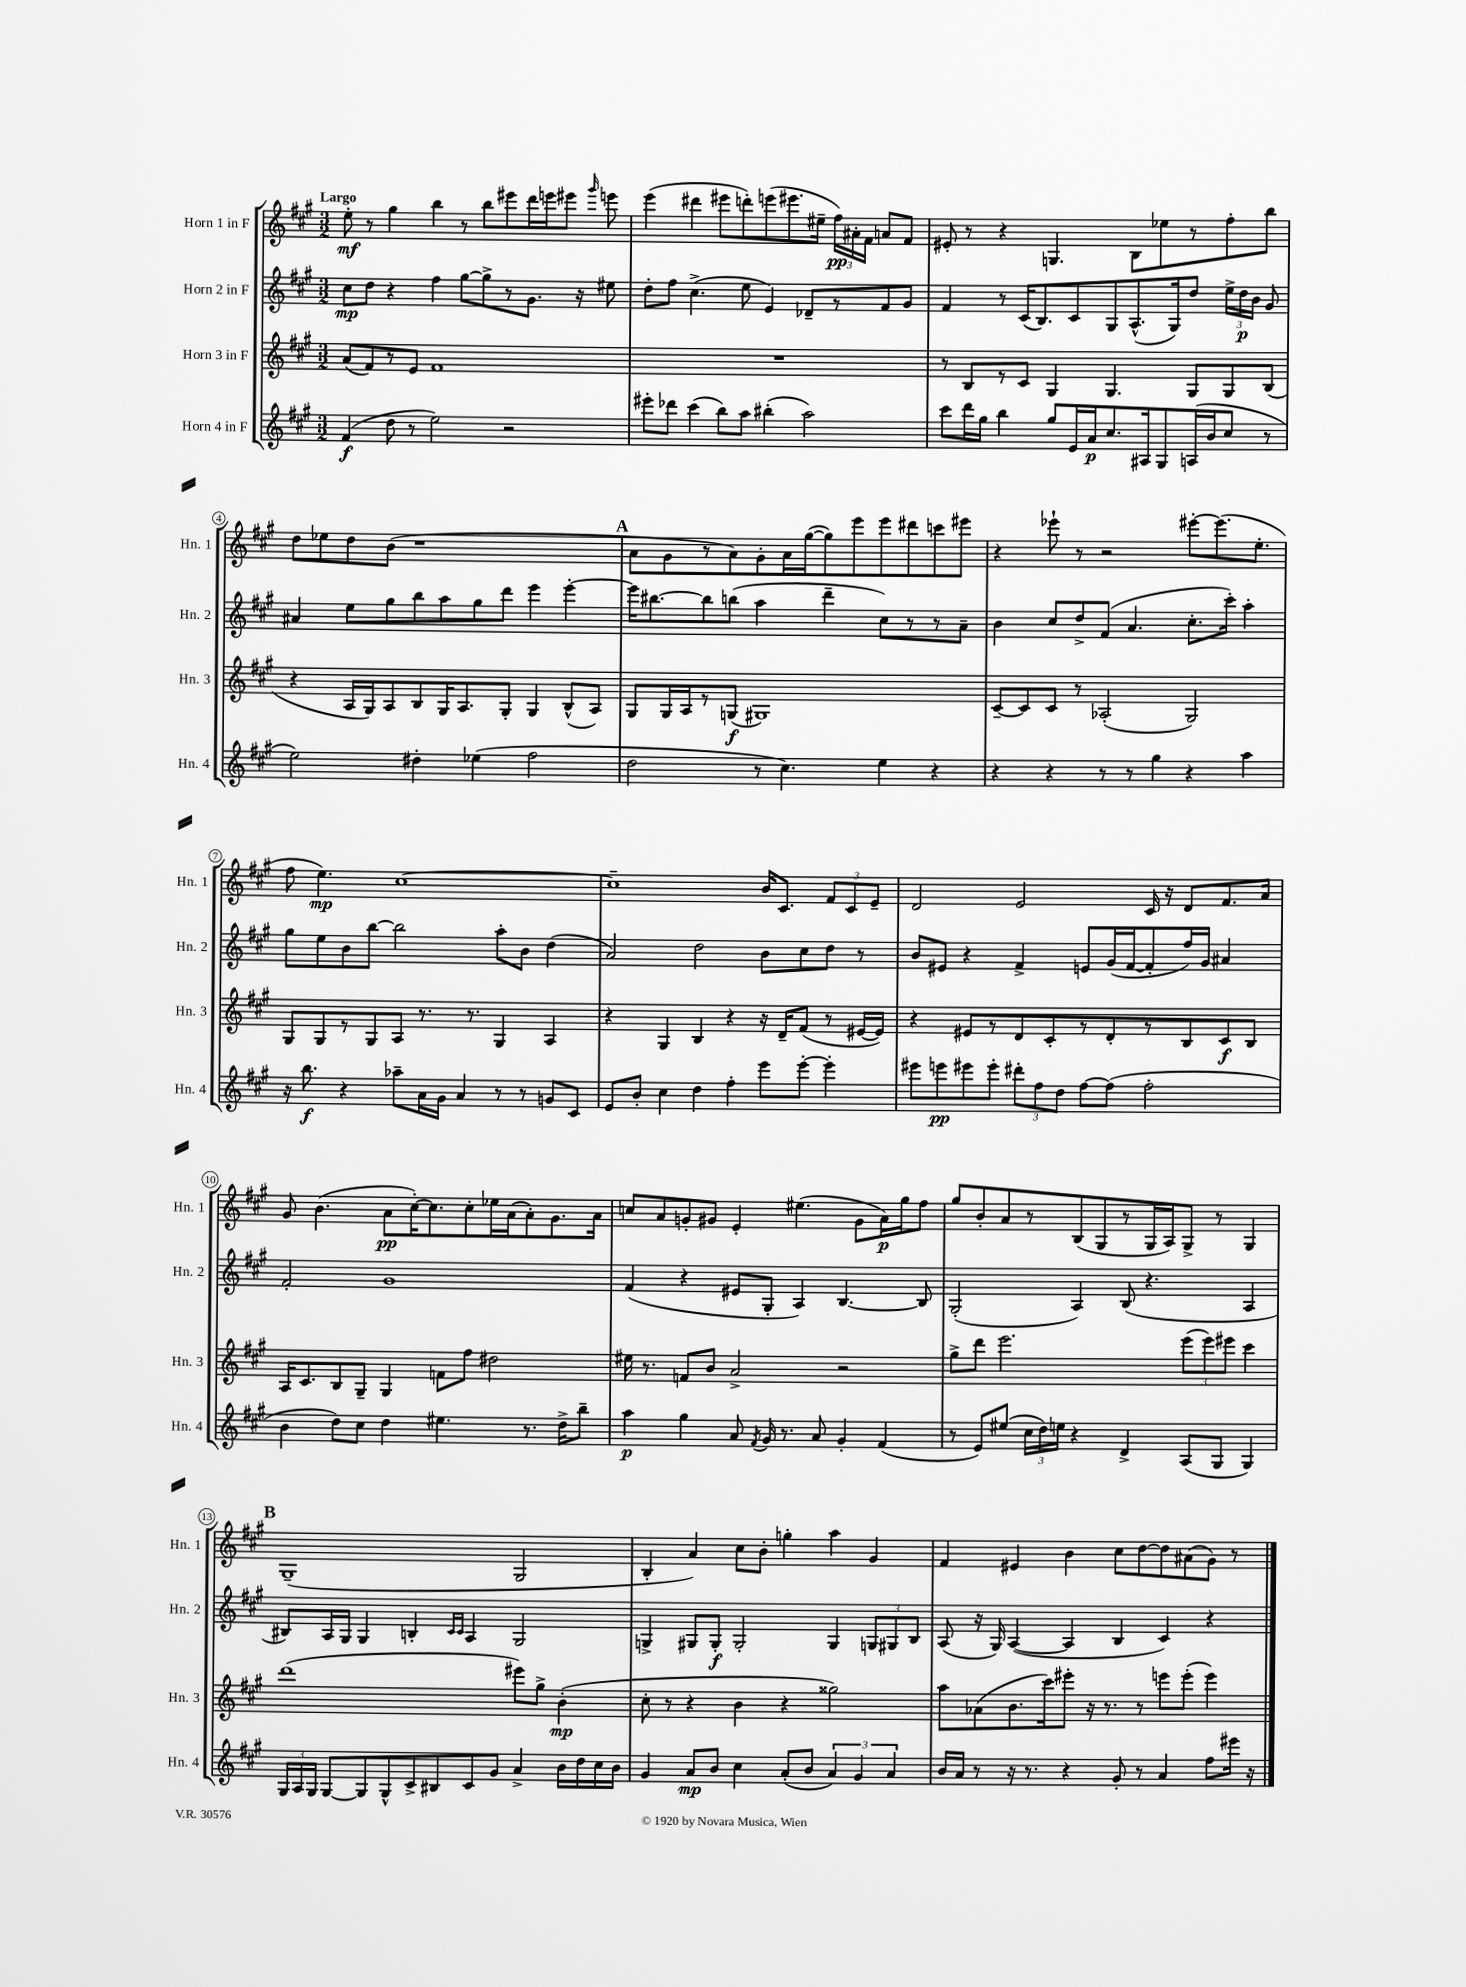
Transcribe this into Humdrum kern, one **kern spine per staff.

**kern	**dynam	**kern	**dynam	**kern	**dynam	**kern	**dynam
*part4	*part4	*part3	*part3	*part2	*part2	*part1	*part1
*staff4	*staff4	*staff3	*staff3	*staff2	*staff2	*staff1	*staff1
*I"Horn 4 in F	*	*I"Horn 3 in F	*	*I"Horn 2 in F	*	*I"Horn 1 in F	*
*I'Hn. 4	*	*I'Hn. 3	*	*I'Hn. 2	*	*I'Hn. 1	*
*clefG2	*	*clefG2	*	*clefG2	*	*clefG2	*
*k[f#c#g#]	*	*k[f#c#g#]	*	*k[f#c#g#]	*	*k[f#c#g#]	*
*M3/2	*	*M3/2	*	*M3/2	*	*M3/2	*
=1	=1	=1	=1	=1	=1	=1	=1
!	!	!	!	!	!	!LO:TX:a:B:t=Largo	!
(4f#/	f	(8a/L	.	8cc#\L	mp	8ee'\	mf
.	.	8f#/)	.	8dd\J	.	8r	.
8dd\	.	8r	.	4r	.	4gg#\	.
8r	.	8e/J	.	.	.	.	.
2ee\)	.	1f#	.	4ff#\	.	4bb\	.
.	.	.	.	[8gg#\L	.	8r	.
.	.	.	.	8gg#^\]	.	8bb\L	.
2r	.	.	.	8r	.	8eee#X\	.
.	.	.	.	8.g#\J	.	16ddd\L	.
.	.	.	.	.	.	16eeen\J	.
.	.	.	.	.	.	8eee#X\J	.
.	.	.	.	16r	.	.	.
.	.	.	.	.	.	16qqggg#/	.
.	.	.	.	8ee#X\	.	8eeen\	.
=2	=2	=2	=2	=2	=2	=2	=2
8eee#X'\L	.	1.r	.	8dd'\L	.	(4eee\	.
8ddd-X\J	.	.	.	8ff#\J	.	.	.
(4ccc#\	.	.	.	(4.cc#^\	.	4ddd#X\	.
8bb\L)	.	.	.	.	.	8eee#X\L	.
8aa\J	.	.	.	8ee\	.	8dddn'\)	.
(4bb#X'\	.	.	.	4e/)	.	(8eeen\	.
.	.	.	.	.	.	8.eee#X\	.
2aa\)	.	.	.	8d-X~/L	.	.	.
.	.	.	.	.	.	16ee#X~\Jk	.
.	.	.	.	8r	.	24ff#\LL)	pp
.	.	.	.	.	.	24a#X'\	.
.	.	.	.	.	.	24f#\JJ	.
.	.	.	.	8f#/	.	8an/L	.
.	.	.	.	8g#/J	.	8f#/J	.
=3	=3	=3	=3	=3	=3	=3	=3
8ccc#\L	.	8r	.	4f#/	.	8e#X'/	.
16ddd\L	.	8B/L	.	.	.	8r	.
16gg#\JJ	.	.	.	.	.	.	.
4bb\	.	8r	.	8r	.	4r	.
.	.	8c#/J	.	(16c#/KL	.	.	.
.	.	.	.	8.B/)	.	.	.
8gg#/L	.	4G#/	.	.	.	4.Gn/	.
16e/L	.	.	.	8c#/	.	.	.
16a/J	p	.	.	.	.	.	.
8.cc#/	.	4.G#/	.	8G#/	.	.	.
.	.	.	.	(8.A^^/	.	8B\L	.
16A#X/k	.	.	.	.	.	.	.
8G#/	.	.	.	.	.	8ee-X\	.
.	.	.	.	16G#/k)	.	.	.
(16An/L	.	8G#/L	.	8dd/J	.	8r	.
16b/J	.	.	.	.	.	.	.
8cc#/J	.	8G#/	.	24ee^\LL	.	8ff#'\	.
.	.	.	.	24dd\	p	.	.
.	.	.	.	24b\JJ	.	.	.
8r	.	(8B/J	.	8g#/	.	8bb\J	.
!!LO:LB:g=z
=4	=4	=4	=4	=4	=4	=4	=4
2ee\)	.	4r	.	4a#X/	.	8dd\L	.
.	.	.	.	.	.	8ee-X\	.
.	.	16A/LL	.	8ee\L	.	8dd\	.
.	.	16G#/J)	.	.	.	.	.
.	.	8A/	.	8gg#\	.	(8b\J	.
4dd#X'\	.	8B/	.	8bb\	.	1r	.
.	.	16G#/K	.	8aa\	.	.	.
.	.	8.A/	.	.	.	.	.
(4ee-X\	.	.	.	8gg#\	.	.	.
.	.	8G#'/J	.	8ddd\J	.	.	.
2ff#\	.	4G#/	.	4eee\	.	.	.
.	.	(8B^^/L	.	[4eee'\	.	.	.
.	.	8A/J)	.	.	.	.	.
!!LO:REH:place=s1:t=A
=5	=5	=5	=5	=5	=5	=5	=5
2dd\	.	8G#/L	.	16eee\KL]	.	8a\L	.
.	.	.	.	[8.bb#X\	.	.	.
.	.	16G#/L	.	.	.	8g#\	.
.	.	16A/J	.	.	.	.	.
.	.	8r	.	8bb#\]	.	8r	.
.	.	(8Gn/J	f	(8bbn\J	.	8a\)	.
8r	.	1G#X)	.	4aa\	.	8g#'\	.
4.cc#\)	.	.	.	.	.	16a\L	.
.	.	.	.	.	.	([16gg#\J	.
.	.	.	.	4ddd~\	.	8gg#\])	.
.	.	.	.	.	.	8eee\	.
4ee\	.	.	.	8cc#\L)	.	8eee\	.
.	.	.	.	8r	.	8ddd#X\	.
4r	.	.	.	8r	.	8cccn\	.
.	.	.	.	8a~\J	.	8eee#X\J	.
=6	=6	=6	=6	=6	=6	=6	=6
4r	.	[8c#~/L	.	4b\	.	4r	.
.	.	8c#/]	.	.	.	.	.
4r	.	8c#/J	.	8cc#/L	.	8eee-X`\	.
.	.	8r	.	8dd^/	.	8r	.
8r	.	(2A-X'/	.	(8f#/J	.	2r	.
8r	.	.	.	4.a/	.	.	.
4gg#\	.	.	.	.	.	.	.
4r	.	2G#/)	.	8.cc#'\L	.	[8eee#X'\L	.
.	.	.	.	.	.	(8.eee#\]	.
.	.	.	.	16ccc#'\Jk)	.	.	.
4aa\	.	.	.	4aa'\	.	.	.
.	.	.	.	.	.	8.ee'\J	.
!!LO:LB:g=z
=7	=7	=7	=7	=7	=7	=7	=7
16r	.	8G#/L	.	8gg#\L	.	8ff#\	.
8.bb\	f	.	.	.	.	.	.
.	.	8G#/	.	8ee\	.	4.ee\)	mp
4r	.	8r	.	8b\	.	.	.
.	.	8G#/	.	[8bb\J	.	.	.
8aa-X~\L	.	8A/J	.	2bb\]	.	[1cc#	.
16a\L	.	8.r	.	.	.	.	.
16g#\JJ	.	.	.	.	.	.	.
4a/	.	.	.	.	.	.	.
.	.	8.r	.	.	.	.	.
8r	.	4G#/	.	8aa'\L	.	.	.
8r	.	.	.	8b\J	.	.	.
8gn/L	.	4A/	.	(4dd\	.	.	.
8c#/J	.	.	.	.	.	.	.
=8	=8	=8	=8	=8	=8	=8	=8
8e/L	.	4r	.	2a/)	.	1cc#~]	.
8b'/J	.	.	.	.	.	.	.
4cc#\	.	4G#/	.	.	.	.	.
4dd\	.	4B/	.	2dd\	.	.	.
4ff#'\	.	4r	.	.	.	.	.
8eee\L	.	16r	.	8b\L	.	16b/KL	.
.	.	16d~/KL	.	.	.	8.c#/J	.
[8eee'\J	.	(8f#/J	.	8cc#\	.	.	.
4eee'\]	.	8r	.	8dd\J	.	12f#/L	.
.	.	.	.	.	.	12c#/	.
.	.	[16e#X/LL	.	8r	.	.	.
.	.	.	.	.	.	12e~/J	.
.	.	16e#/JJ])	.	.	.	.	.
=9	=9	=9	=9	=9	=9	=9	=9
8eee#X\L	.	4r	.	8b/L	.	2d/	.
8eeen\	pp	.	.	8e#X/J	.	.	.
8eee#X\	.	8e#X/L	.	4r	.	.	.
8eee#'\J	.	8r	.	.	.	.	.
12ddd#X'\L	.	8d/	.	4f#^/	.	2e/	.
12ff#\	.	.	.	.	.	.	.
.	.	8c#'/	.	.	.	.	.
12dd\J	.	.	.	.	.	.	.
[8ff#\L	.	8r	.	8en/L	.	.	.
(8ff#\J]	.	8d'/	.	(16g#/L	.	.	.
.	.	.	.	[16f#/J	.	.	.
2ff#'\	.	8r	.	8f#'/]	.	16c#/	.
.	.	.	.	.	.	16r	.
.	.	8B/	.	16ff#/L)	.	8d/L	.
.	.	.	.	16g#/JJ	.	.	.
.	.	8c#/	f	4a#X/	.	8.f#/	.
.	.	8B/J	.	.	.	.	.
.	.	.	.	.	.	16a/Jk	.
!!LO:LB:g=z
=10	=10	=10	=10	=10	=10	=10	=10
4b\	.	16A/KL	.	2f#'/	.	8g#/	.
.	.	8.c#/	.	.	.	.	.
.	.	.	.	.	.	(4.b\	.
8dd\L)	.	8B/	.	.	.	.	.
8cc#\J	.	8G#~/J	.	.	.	.	.
4dd\	.	4G#/	.	1g#	.	8a\L	pp
.	.	.	.	.	.	[16cc#'\K)	.
.	.	.	.	.	.	8.cc#\]	.
4.ee#X\	.	8fn\L	.	.	.	.	.
.	.	8ff#\J	.	.	.	8cc#'\	.
.	.	2dd#X\	.	.	.	16ee-X\L	.
.	.	.	.	.	.	(16a\J	.
8.r	.	.	.	.	.	8a'\)	.
.	.	.	.	.	.	8.g#\	.
16dd^\KL	.	.	.	.	.	.	.
8bb~\J	.	.	.	.	.	.	.
.	.	.	.	.	.	16a\Jk	.
=11	=11	=11	=11	=11	=11	=11	=11
4aa\	p	16ee#X\	.	(4f#/	.	8ccn/L	.
.	.	8.r	.	.	.	.	.
.	.	.	.	.	.	8a/	.
4gg#\	.	8fn/L	.	4r	.	8gn'/	.
.	.	8b/J	.	.	.	8g#X/J	.
8a/	.	2a^/	.	8e#X/L	.	4e'/	.
8qf#/	.	.	.	.	.	.	.
16g#/	.	.	.	8G#'/J	.	.	.
8.r	.	.	.	.	.	.	.
.	.	.	.	4A/)	.	(4.ee#X\	.
8a/	.	.	.	.	.	.	.
4g#'/	.	2r	.	[4.B/	.	.	.
.	.	.	.	.	.	8g#\L	.
(4f#/	.	.	.	.	.	16a\L)	p
.	.	.	.	.	.	16gg#\J	.
.	.	.	.	8B/]	.	8ff#\J	.
=12	=12	=12	=12	=12	=12	=12	=12
8r	.	8gg#^\L	.	(2G#'/	.	8gg#/L	.
8e/L)	.	8ddd\J	.	.	.	8b'/	.
(8ee#X/J	.	2.eee\	.	.	.	8a/	.
24cc#\LL	.	.	.	.	.	8r	.
24dd\)	.	.	.	.	.	.	.
24een\JJ	.	.	.	.	.	.	.
4r	.	.	.	4A/)	.	(8B/	.
.	.	.	.	.	.	8G#/	.
4d^/	.	.	.	(8B/	.	8r	.
.	.	.	.	4.r	.	16G#/L	.
.	.	.	.	.	.	16A/J)	.
(8A/L	.	(12eee\L	.	.	.	8G#^/J	.
.	.	12eee\)	.	.	.	.	.
8G#/J	.	.	.	.	.	8r	.
.	.	12eee#X\J	.	.	.	.	.
4G#/)	.	4ccc#\	.	4A/	.	4G#/	.
!!LO:LB:g=z
!!LO:REH:place=s1:t=B
=13	=13	=13	=13	=13	=13	=13	=13
24G#/LL	.	(1ddd	.	8B#X/L)	.	(1G#~	.
24A/	.	.	.	.	.	.	.
24G#/JJ	.	.	.	.	.	.	.
[8G#/L	.	.	.	16A/L	.	.	.
.	.	.	.	16G#/JJ	.	.	.
8G#/]	.	.	.	4G#/	.	.	.
8G#^^/	.	.	.	.	.	.	.
8c#^/	.	.	.	4Bn'/	.	.	.
8B#X/	.	.	.	.	.	.	.
.	.	.	.	16qqc#/LL	.	.	.
.	.	.	.	16qqc#/JJ	.	.	.
8c#/	.	.	.	4A/	.	.	.
8g#/J	.	.	.	.	.	.	.
4a^/	.	8eee#X\L)	.	2G#/	.	2G#/	.
.	.	8gg#^\J	.	.	.	.	.
16b\LL	.	(4b'\	mp	.	.	.	.
16dd\	.	.	.	.	.	.	.
16cc#\	.	.	.	.	.	.	.
16b\JJ	.	.	.	.	.	.	.
=14	=14	=14	=14	=14	=14	=14	=14
4g#/	.	8cc#'\	.	4Gn^/	.	4B'/	.
.	.	8r	.	.	.	.	.
8a/L	mp	4r	.	8G#X/L	.	4a/)	.
8b/J	.	.	.	8G#'/J	f	.	.
4cc#\	.	4b\	.	2G#'/	.	8cc#\L	.
.	.	.	.	.	.	8b'\J	.
(8a'/L	.	4r	.	.	.	4ggn'\	.
8b/J	.	.	.	.	.	.	.
6a/)	.	2gg##X\)	.	4G#/	.	4aa\	.
6g#/	.	.	.	.	.	.	.
.	.	.	.	12Gn/L	.	4g#/	.
6a/	.	.	.	12G#X/	.	.	.
.	.	.	.	12B/J	.	.	.
=15	=15	=15	=15	=15	=15	=15	=15
16b/LL	.	8aa\L	.	(8A/	.	4f#/	.
16a/JJ	.	.	.	.	.	.	.
8r	.	(8a-X\	.	16r	.	.	.
.	.	.	.	16G#/)	.	.	.
16r	.	8.b\	.	([4A/	.	4e#X/	.
8.r	.	.	.	.	.	.	.
.	.	16ccc#\k)	.	.	.	.	.
4r	.	8eee#X'\J	.	4A/]	.	4b\	.
.	.	16r	.	.	.	.	.
.	.	8.r	.	.	.	.	.
8g#'/	.	.	.	4B/	.	8cc#\L	.
8r	.	8r	.	.	.	[8dd\	.
4a/	.	8eeen\L	.	4c#/)	.	8dd\]	.
.	.	(8eee'\J	.	.	.	(8a#X\	.
8ff#\L	.	4eee\)	.	4r	.	8g#\J)	.
16eee#X\Jk	.	.	.	.	.	8r	.
16r	.	.	.	.	.	.	.
==	==	==	==	==	==	==	==
*-	*-	*-	*-	*-	*-	*-	*-
